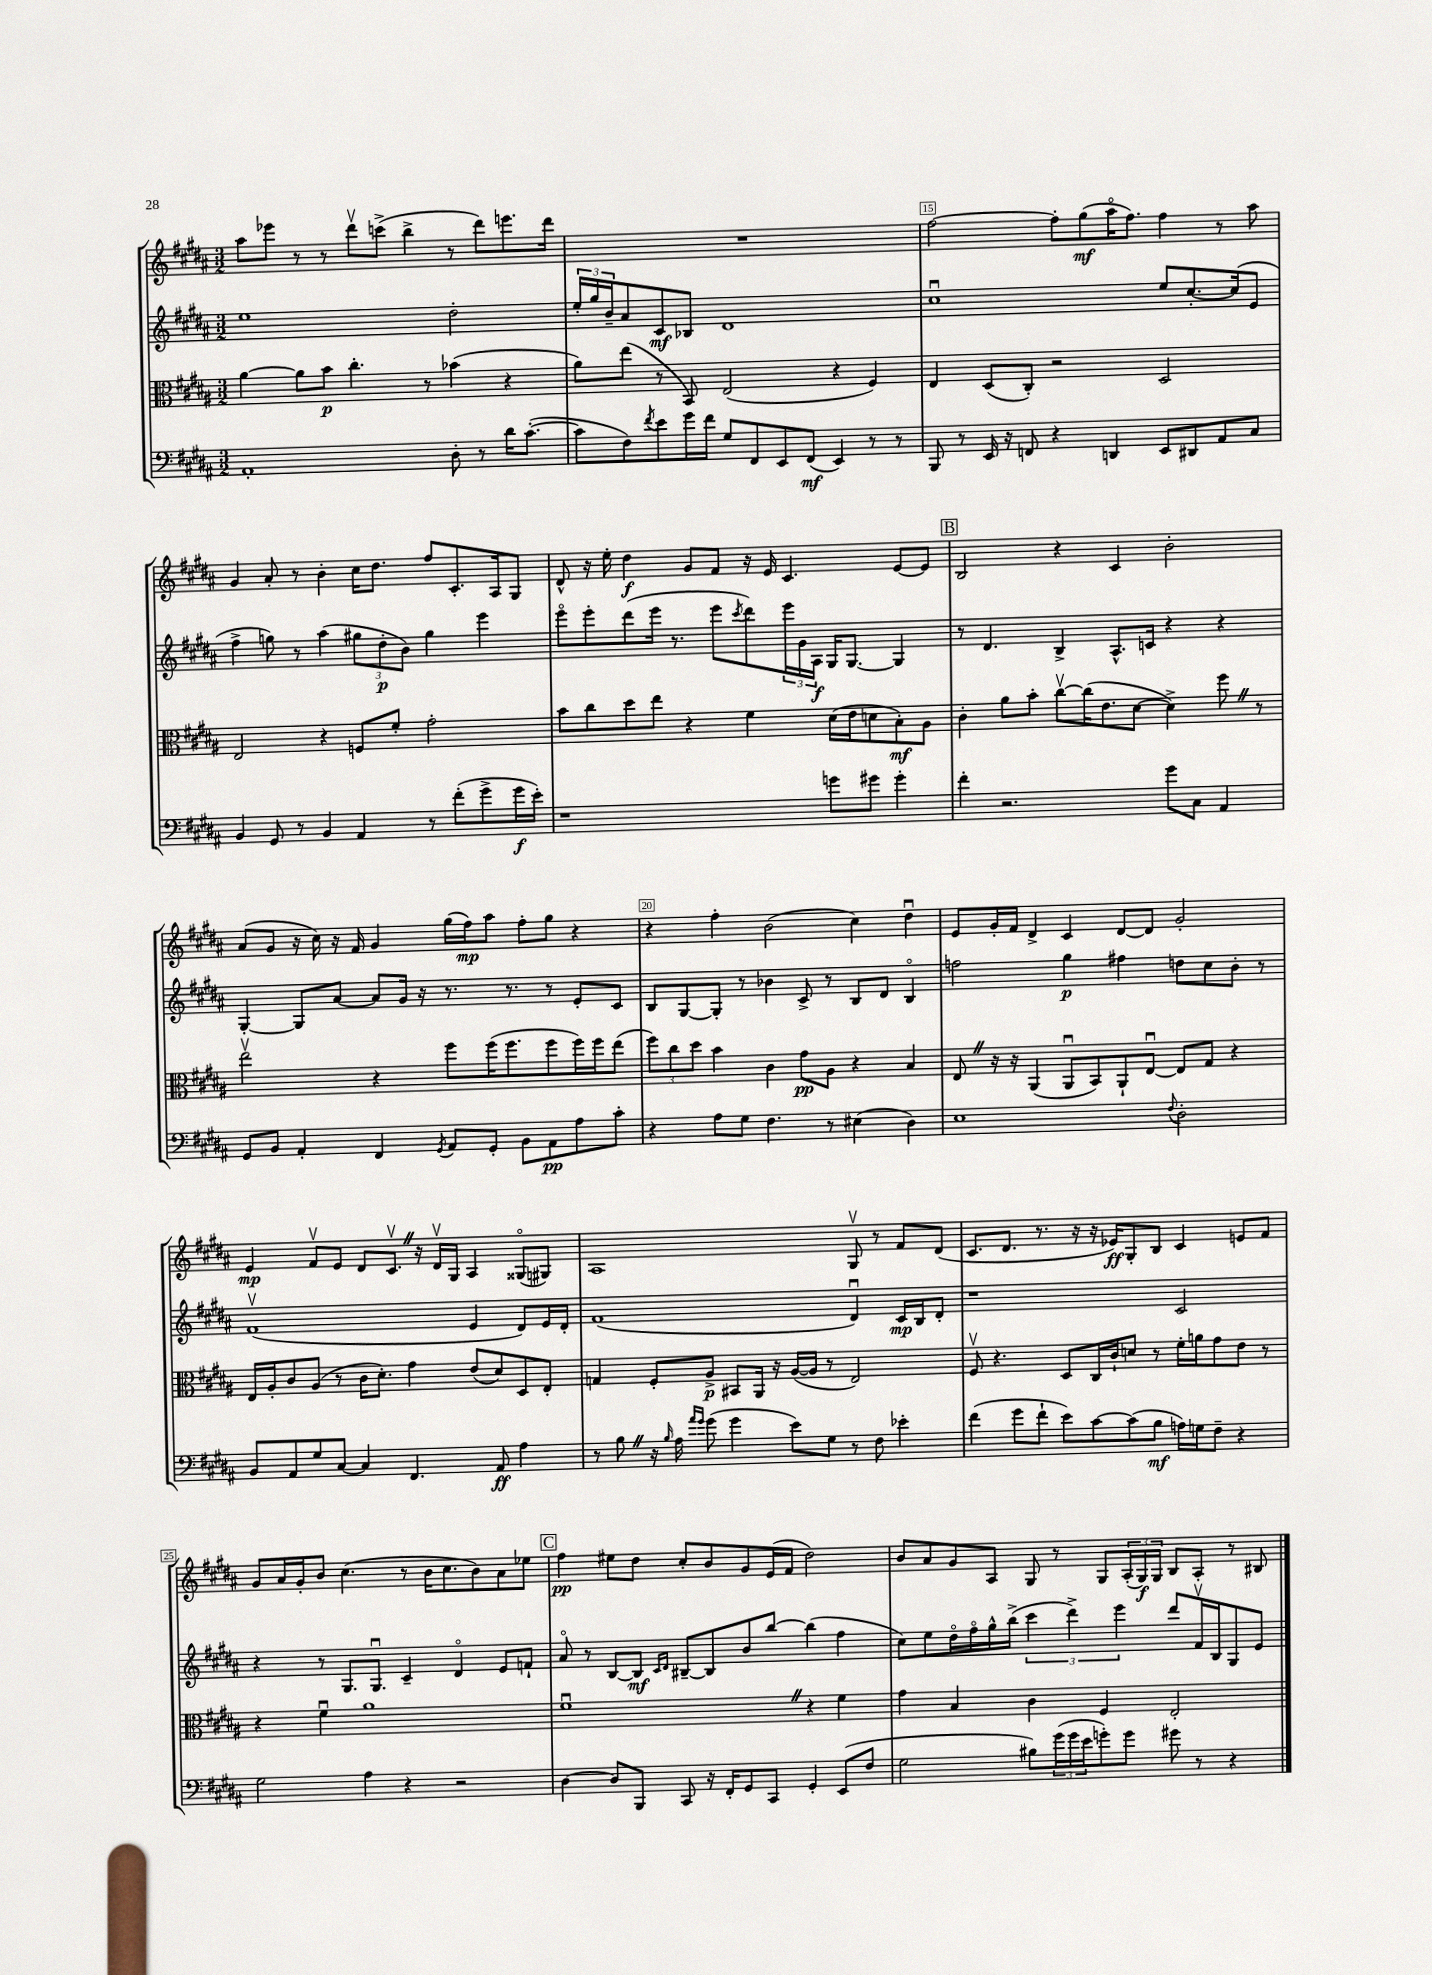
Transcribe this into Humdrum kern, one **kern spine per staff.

**kern	**kern	**kern	**kern
*staff4	*staff3	*staff2	*staff1
*clefF4	*clefC3	*clefG2	*clefG2
*k[f#c#g#d#a#]	*k[f#c#g#d#a#]	*k[f#c#g#d#a#]	*k[f#c#g#d#a#]
*M3/2	*M3/2	*M3/2	*M3/2
1AA#'	[4a#	1ee	8aa#
.	.	.	8eee-
.	8a#]	.	8r
.	8b	.	8r
.	4.cc#'	.	8ddd#v
.	.	.	(8ccc^
.	.	.	4bb^
.	8r	.	.
8D#'	(4b-	2dd#'	8r
8r	.	.	8ddd#)
16d#	4r	.	8.eee
([8.c#'	.	.	.
.	.	.	16ddd#
=	=	=	=
8c#]	8a#)	24ee'	1.r
.	.	24gg#	.
.	.	24b~	.
8F#)	(8ee	8a#	.
8qf#	.	.	.
8e	8r	8c#	.
16g#	8BB)	8B-	.
16f#	.	.	.
8G#	(2E	1d#	.
8FF#	.	.	.
8EE	.	.	.
(8FF#	.	.	.
4EE)	4r	.	.
8r	4F#)	.	.
8r	.	.	.
=	=	=	=
8BBB	4E	1cc#u	[2ff#
8r	.	.	.
16EE	(8D#	.	.
16r	.	.	.
8FF	8C#')	.	.
4r	2r	.	8ff#']
.	.	.	(8gg#
4DD	.	.	16aa#o
.	.	.	8.ff#)
8EE	2D#	8ee	4ff#
8DD#	.	[8.cc#'	.
8AA#	.	.	8r
.	.	(16cc#]	.
8C#	.	8e	8aa#
=	=	=	=
4BB	2E	4ff#^	4g#
8GG#	.	8gg)	8a#'
8r	.	8r	8r
4BB	4r	(4aa#	4b'
4AA#	8F	12gg#	16cc#
.	.	.	8.dd#
.	.	12dd#'	.
.	8f#'	.	.
.	.	12b)	.
8r	2g#'	4gg#	8ff#
(8f#'	.	.	8.c#'
8g#^	.	4eee	.
.	.	.	16A#
16g#	.	.	8G#
16e')	.	.	.
=	=	=	=
1r	8b	8eeeo	8d#^^
.	8cc#	8eee'	16r
.	.	.	16ee'
.	8dd#	(8ddd#	4dd#
.	8ee	16eee	.
.	.	8.r	.
.	4r	.	8g#
.	.	8eee	8f#
.	.	8qccc#	.
.	4f#	8ddd#)	16r
.	.	.	16e
.	.	24eee	4.c#
.	.	24g#	.
.	.	24A#	.
8g	(16d#	16G#	.
.	16e	[8.G#	.
8g#	8d	.	.
4g#'	8B')	4G#]	[8e
.	8A#	.	8e]
=	=	=	=
4f#'	4c#'	8r	2B
.	.	4.d#	.
2.r	8a#	.	.
.	8b'	.	.
.	[8cc#v	4B^	4r
.	(16cc#]	.	.
.	8.e	.	.
.	.	8.A#^^	4c#
.	[8d#	.	.
.	.	16c	.
8g#	4d#^])	4r	2b'
8C#	.	.	.
4AA#	8ff#	4r	.
.	8r	.	.
=	=	=	=
8GG#	2eev	[4G#'	(8a#
8BB	.	.	8g#
4AA#'	.	8G#]	16r
.	.	.	16cc#)
.	.	[8a#	16r
.	.	.	16f#
4FF#	4r	8a#]	4g#
.	.	16g#	.
.	.	16r	.
8qGG#	.	.	.
8AA#	8ff#	8.r	(16gg#
.	.	.	16ff#)
8GG#'	(16ff#	.	8aa#
.	8.ff#	8.r	.
8BB	.	.	8ff#'
8AA#	8ff#	8r	8gg#
8A#	16ff#)	8e'	4r
.	16ff#	.	.
8c#'	(8ee	8c#	.
=	=	=	=
4r	12ff#)	8B	4r
.	12cc#	.	.
.	.	[8G#	.
.	12dd#	.	.
8A#	4b	8G#']	4ff#'
8G#	.	8r	.
4.F#	4c#	4b-	(2b
.	8g#	8c#^	.
8r	8A#	8r	.
(4E#	4r	8B	4cc#)
.	.	8d#	.
4D#)	4B	4Bo	4dd#u
=	=	=	=
1E	8E	2ff	8e
.	16r	.	16g#'
.	16r	.	16f#
.	(4AA#	.	4d#^
.	8AA#u	4gg#	4c#
.	8BB)	.	.
.	8AA#`	4ff#	[8d#
.	[8Eu	.	8d#]
8qqF#	.	.	.
2D#'	8E]	8dd	2g#'
.	8G#	8cc#	.
.	4r	8b'	.
.	.	8r	.
=	=	=	=
8BB	16E	(1f#v	4e
.	16A#'	.	.
8AA#	8c#	.	.
8G#	(8A#	.	8f#v
[8C#	8r	.	8e
4C#]	16c#	.	8d#
.	8.d#')	.	.
.	.	.	8.c#v
4.FF#	4g#	.	.
.	.	.	16r
.	.	.	16d#v
.	.	.	16G#
.	(8e	4e	4A#
8AA#	8d#)	.	.
4A#	8D#	8d#)	(8G##o
.	8E'	16e	8G#)
.	.	16d#'	.
=	=	=	=
8r	4G	(1f#	1A#
8B	.	.	.
16r	8F#'	.	.
16qqB	.	.	.
16A#	.	.	.
16qqa#	.	.	.
16qqg#	.	.	.
(8g#	8A#^	.	.
4g#	8BB#	.	.
.	16AA#	.	.
.	16r	.	.
8e)	([16A#	.	.
.	16A#]	.	.
8G#	8r	.	.
8r	2E)	4d#u)	8G#v
8F#	.	.	8r
4e-'	.	16c#	8f#
.	.	16B	.
.	.	8d#'	(8d#
=	=	=	=
(4f#	8F#v	1r	8.c#
.	4.r	.	.
.	.	.	8.d#
8g#	.	.	.
8f#`	.	.	8.r
8e)	8D#	.	.
.	.	.	16r
[8c#	16C#	.	16r
.	16c#`	.	16e-)
(8c#]	8d	.	8G#'
8B	8r	.	8B
16A)	16f#'	2c#	4c#
16G	16a	.	.
8F#~	8g#	.	.
4r	8e	.	8e
.	8r	.	8f#
=	=	=	=
2G#	4r	4r	8g#
.	.	.	16a#
.	.	.	16g#'
.	4f#u	8r	8b
.	.	8.G#	(4.cc#
4A#	1a#	.	.
.	.	8.G#u	.
4r	.	4c#~	8r
.	.	.	16b
.	.	.	8.cc#
2r	.	4d#o	.
.	.	.	8b)
.	.	8e	8a#
.	.	8f`	8ee-
=	=	=	=
[4D#	1f#u	8a#o	4ff#
.	.	8r	.
8D#]	.	[8B	8ee#
8BBB	.	8B]	8dd#
.	.	16qqc#	.
.	.	16qqd#	.
8CC#	.	[8B#~	8cc#'
16r	.	8B#]	8b
16FF#'	.	.	.
8GG#	.	8b	8g#
8CC#	.	[8bb	(16e
.	.	.	16f#
4GG#'	4r	(4bb]	2dd#)
(8EE	4f#	4ff#	.
8F#	.	.	.
=	=	=	=
2G#	4g#	8cc#)	8b
.	.	8ee	8a#
.	4B	16dd#o	8g#
.	.	16ff#o	.
.	.	16gg#^^	8A#
.	.	(16bb^	.
8B#)	4c#	6ccc#	8G#
(24g#	.	.	8r
24g#	.	6ddd#^)	.
24e	.	.	.
8g')	4F#	.	8G#
.	.	6eee	.
8g	.	.	(24A#'
.	.	.	24G#)
.	.	.	24G#
8g#	2E'	8ddd#	8B
8r	.	16f#v	8A#'
.	.	16B	.
4r	.	8G#	8r
.	.	8e	8B#
==	==	==	==
*-	*-	*-	*-
